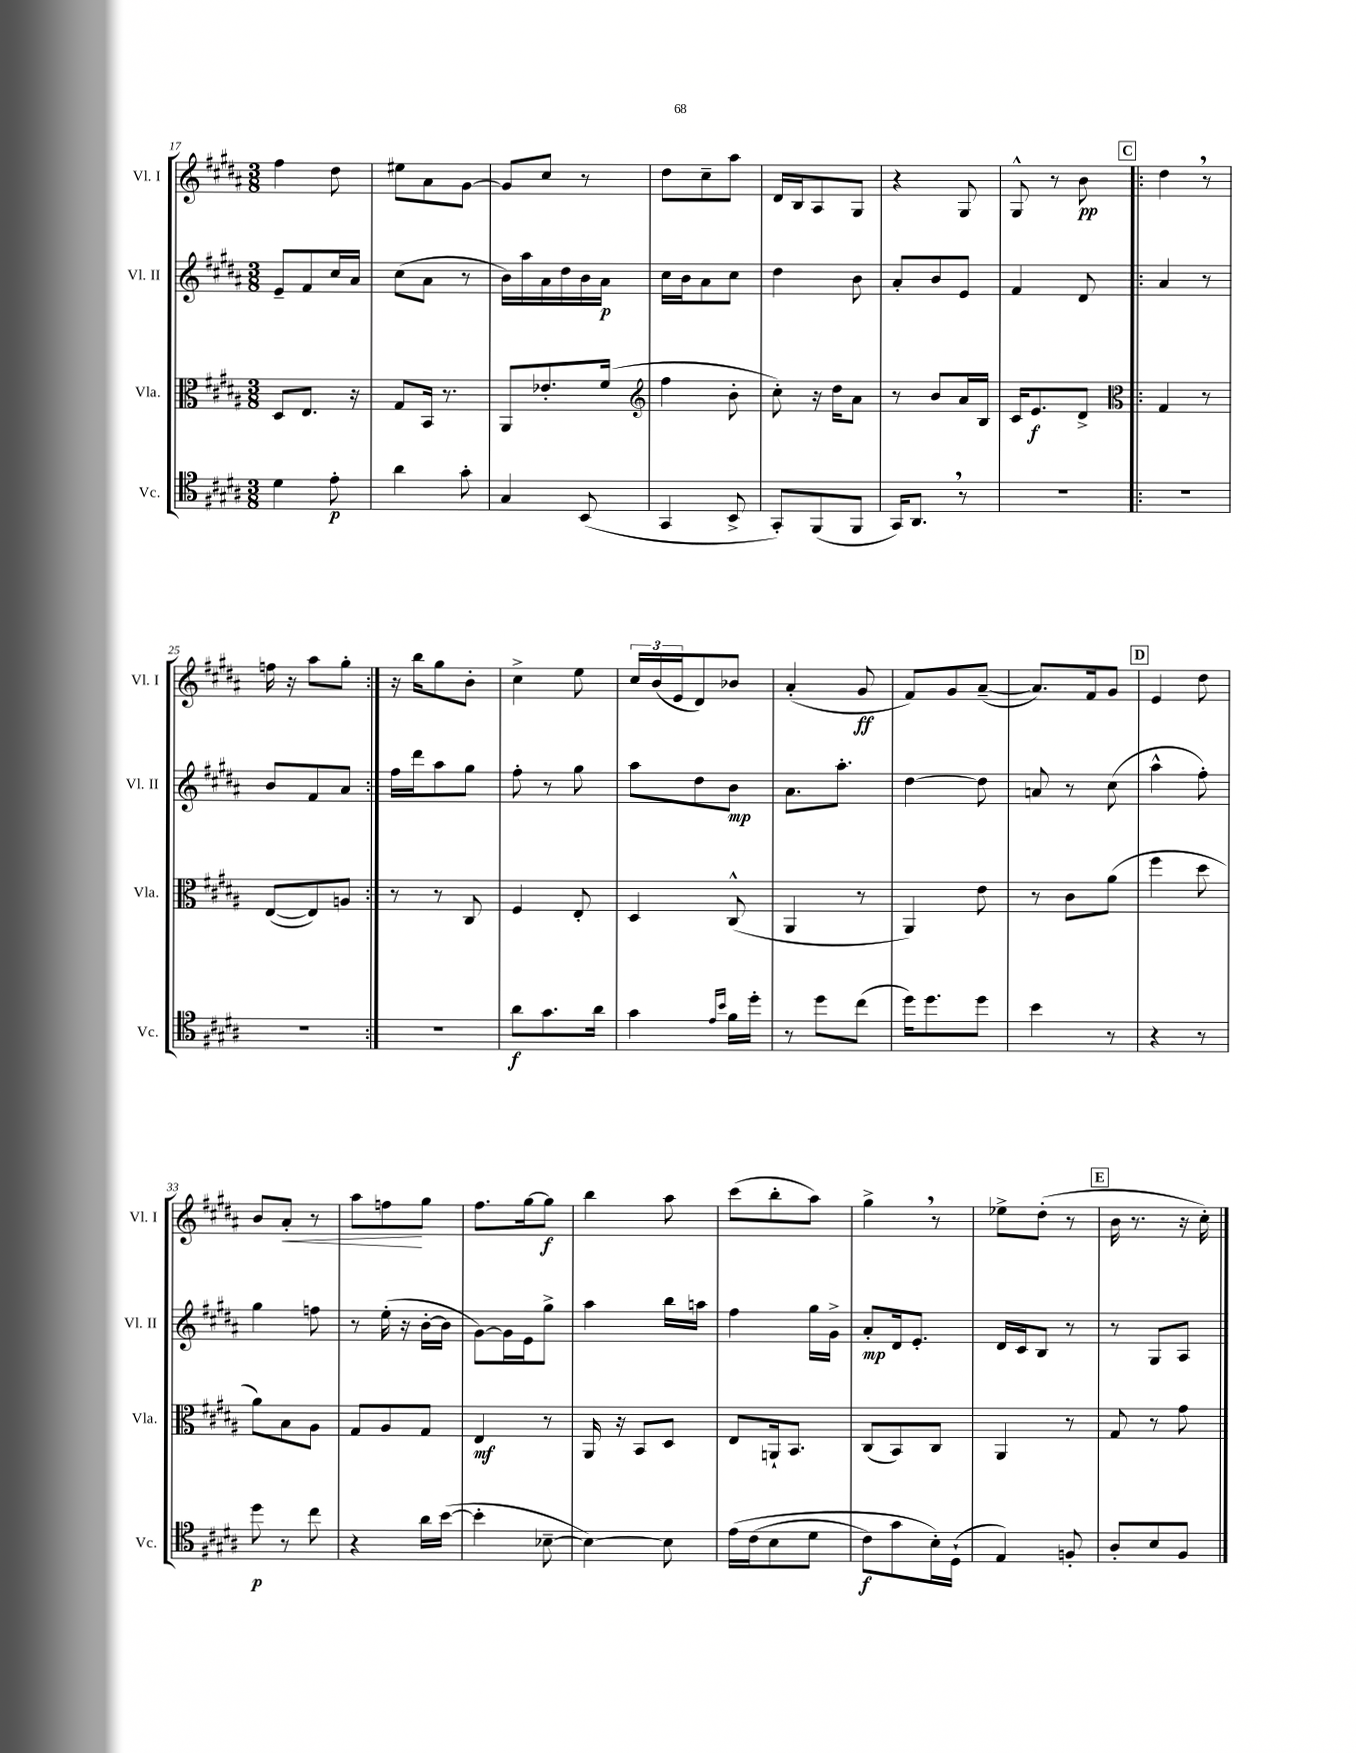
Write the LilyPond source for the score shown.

<<
\new StaffGroup <<
\new Staff = "s0" \with { instrumentName = "Vl. I" shortInstrumentName = "Vl. I" } {
    \clef treble \key b \major \numericTimeSignature \time 3/8
    fis''4 dis''8 |
    eis''8 ais'8 gis'8~ |
    gis'8 cis''8 r8 |
    dis''8 cis''8-- ais''8 |
    dis'16 b16 ais8 gis8 |
    r4 gis8 |
    gis8-^ r8 b'8\pp |
    \repeat volta 2 { \mark \markup { \box "C" } dis''4 \breathe r8 |
    f''16 r16 ais''8 gis''8-. | }
    r16 b''16 gis''8 b'8-. |
    cis''4-> e''8 |
    \tuplet 3/2 { cis''16 b'16( e'16 } dis'8) bes'8 |
    ais'4-.( gis'8\ff |
    fis'8) gis'8 ais'8~--( |
    ais'8.) fis'16 gis'8 |
    \mark \markup { \box "D" } e'4 dis''8 |
    b'8 ais'8-.\< r8 |
    ais''8 f''8\! gis''8 |
    fis''8. gis''16~ gis''8\f |
    b''4 ais''8 |
    cis'''8( b''8-. ais''8) |
    gis''4-> \breathe r8 |
    ees''8-> dis''8-.( r8 |
    \mark \markup { \box "E" } b'16 r8. r16 cis''16-.) \bar "|." |
}
\new Staff = "s1" \with { instrumentName = "Vl. II" shortInstrumentName = "Vl. II" } {
    \clef treble \key b \major \numericTimeSignature \time 3/8
    e'8-- fis'8 cis''16 ais'16 |
    cis''8( ais'8 r8 |
    b'16) ais''16 ais'16 dis''16 b'16 ais'16\p |
    cis''16 b'16 ais'8 cis''8 |
    dis''4 b'8 |
    ais'8-. b'8 e'8 |
    fis'4 dis'8 |
    \repeat volta 2 { \mark \markup { \box "C" } ais'4 r8 |
    b'8 fis'8 ais'8 | }
    fis''16 dis'''16 ais''8 gis''8 |
    fis''8-. r8 gis''8 |
    ais''8 dis''8 b'8\mp |
    ais'8. ais''8.-. |
    dis''4~ dis''8 |
    a'8 r8 cis''8( |
    \mark \markup { \box "D" } ais''4-^ fis''8-.) |
    gis''4 f''8 |
    r8 e''16-.( r16 b'16~-. b'16 |
    gis'8~) gis'16 e'16 gis''8-> |
    ais''4 b''16 a''16 |
    fis''4 gis''16 gis'16-> |
    ais'8-.\mp dis'16 e'8.-. |
    dis'16 cis'16 b8 r8 |
    \mark \markup { \box "E" } r8 gis8 ais8 \bar "|." |
}
\new Staff = "s2" \with { instrumentName = "Vla." shortInstrumentName = "Vla." } {
    \clef alto \key b \major \numericTimeSignature \time 3/8
    dis8 e8. r16 |
    gis8 b,16 r8. |
    ais,8 ees'8.-. fis'16( |
    \clef treble fis''4 b'8-. |
    cis''8-.) r16 dis''16 ais'8 |
    r8 b'8 ais'16 b16 |
    cis'16 e'8.\f dis'8-> |
    \repeat volta 2 { \mark \markup { \box "C" } \clef alto gis4 r8 |
    e8~( e8) a8 | }
    r8 r8 cis8 |
    fis4 e8-. |
    dis4 cis8-^( |
    ais,4 r8 |
    ais,4) e'8 |
    r8 cis'8 ais'8( |
    \mark \markup { \box "D" } fis''4 dis''8 |
    ais'8) b8 ais8 |
    gis8 ais8 gis8 |
    e4\mf r8 |
    ais,16 r16 b,8 dis8 |
    e8 a,16-! b,8. |
    cis8( b,8) cis8 |
    ais,4 r8 |
    \mark \markup { \box "E" } gis8 r8 gis'8 \bar "|." |
}
\new Staff = "s3" \with { instrumentName = "Vc." shortInstrumentName = "Vc." } {
    \clef tenor \key b \major \numericTimeSignature \time 3/8
    dis'4 e'8-.\p |
    ais'4 gis'8-. |
    gis4 b,8( |
    gis,4 b,8-> |
    gis,8-.) fis,8( fis,8 |
    gis,16) ais,8. \breathe r8 |
    R4. |
    \repeat volta 2 { \mark \markup { \box "C" } R4. |
    R4. | }
    R4. |
    ais'8\f gis'8. ais'16 |
    gis'4 \grace { e'16 b'16 } fis'16 dis''16-. |
    r8 dis''8 cis''8( |
    dis''16) dis''8. dis''8 |
    b'4 r8 |
    \mark \markup { \box "D" } r4 r8 |
    dis''8\p r8 cis''8 |
    r4 ais'16 b'16~( |
    b'4-. bes8~-- |
    bes4~) bes8 |
    e'16\( cis'16( b8 dis'8 |
    cis'8\f) gis'8 b16-.\) dis16-!( |
    e4) f8-. |
    \mark \markup { \box "E" } ais8-. b8 fis8 \bar "|." |
}
>>
>>
\layout { \context { \Score currentBarNumber = #17 } }
